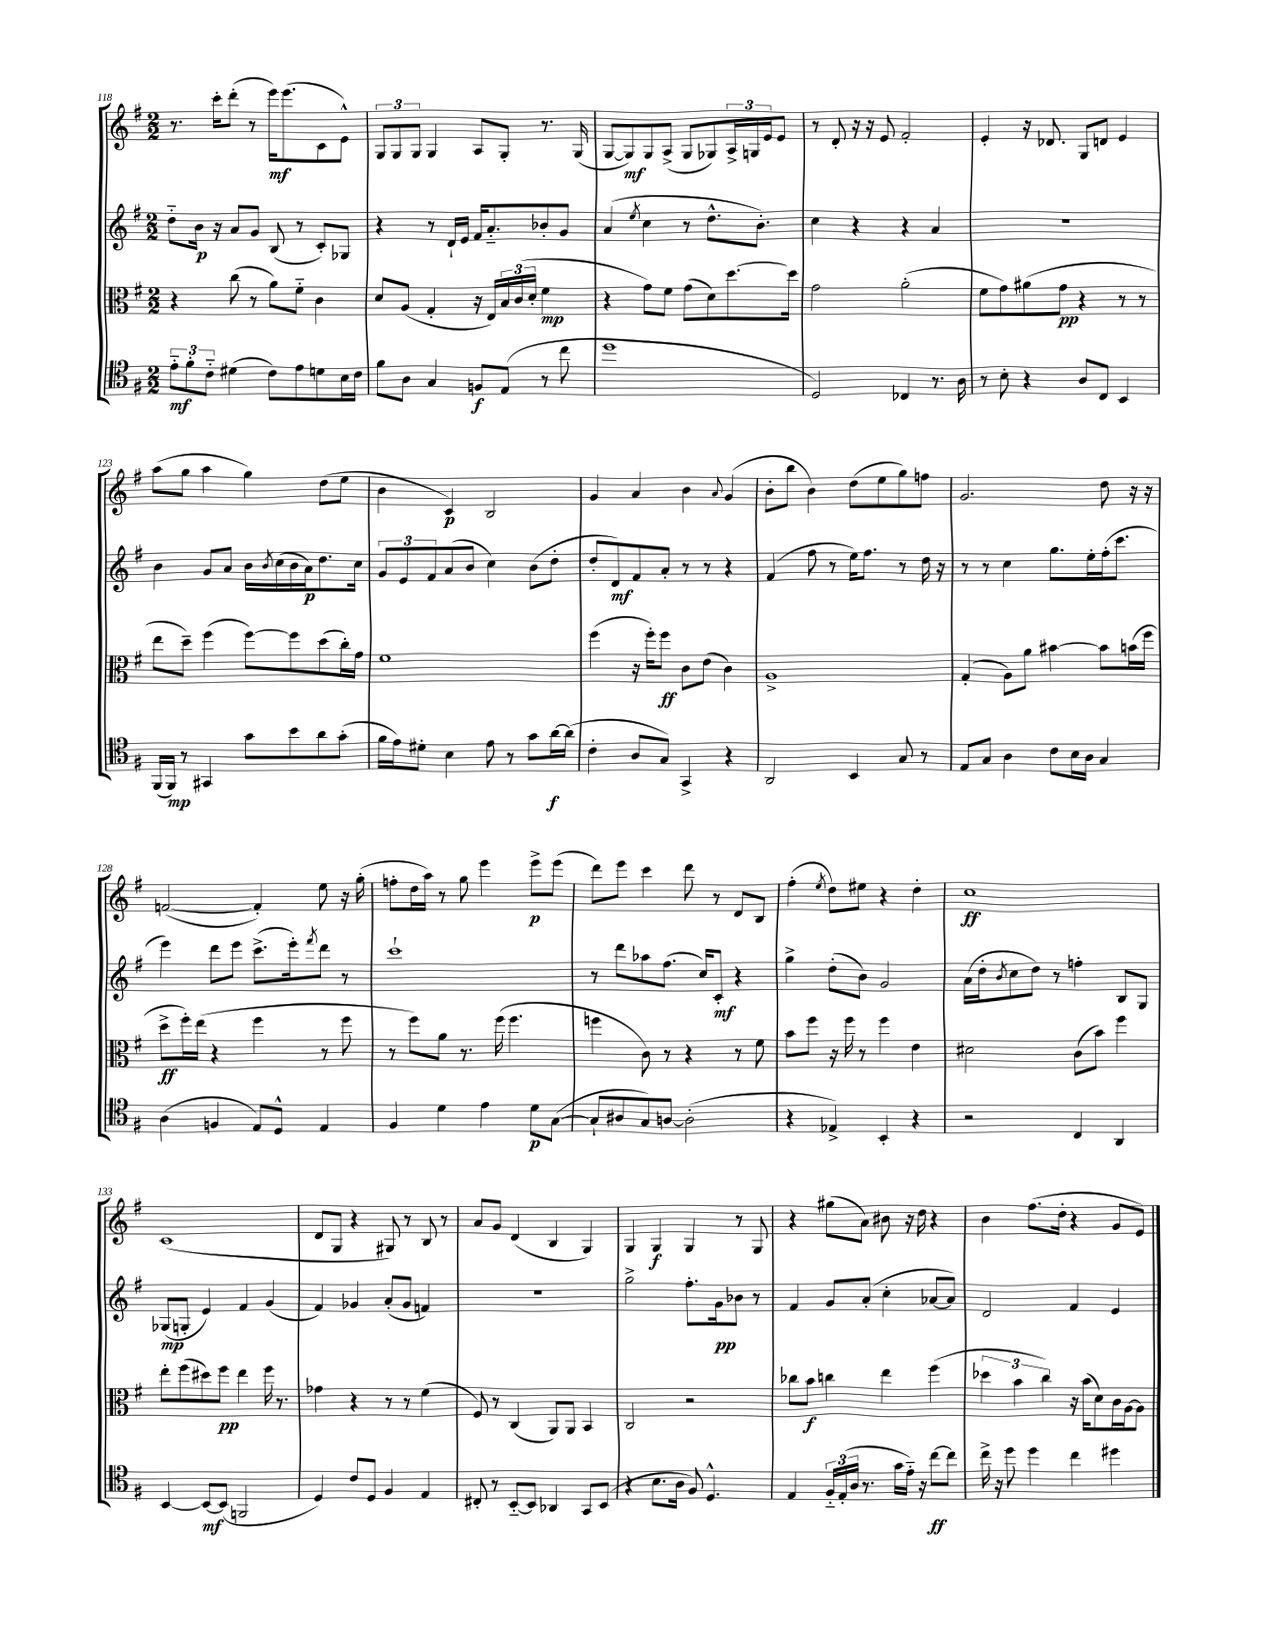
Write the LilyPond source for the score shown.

<<
\new StaffGroup <<
\new Staff = "s0" {
    \clef treble \key g \major \numericTimeSignature \time 2/2
    r8. c'''16-. d'''8-.( r8 e'''16\mf) e'''8.( c'8 e'8-^) |
    \tuplet 3/2 { g8 g8 g8 } g4 a8 g8-. r8. g16( |
    g8~ g8\mf) g8 a8->( g8 ges8) \tuplet 3/2 { a16-> g16 e'16 } e'8 |
    r8 d'8-. r16 r16 e'8 fis'2-. |
    e'4-. r16 des'8. g8 d'8 e'4 |
    a''8( g''8 a''4 g''4) d''8( e''8 |
    b'4 c'4\p) b2 |
    g'4 a'4 b'4 \appoggiatura { a'8 } g'4( |
    b'8-. b''8 b'4) d''8( e''8 g''8) f''8 |
    g'2. d''8 r16 r16 |
    f'2~( f'4-.) e''8 r16 g''16-.( |
    f''8-. d''16 a''16) r8 g''8 e'''4 e'''8->\p e'''8( |
    d'''8) e'''8 c'''4 d'''8 r8 d'8 b8 |
    fis''4-.( \acciaccatura { e''8 } d''8) eis''8 r4 d''4-. |
    c''1\ff |
    c'1( |
    d'8 g8 r4 gis8) r8 b8 r8 |
    a'8 g'8 d'4( b4 g4) |
    g4 g4\f g4 r8 g8 |
    r4 gis''8( a'8) bis'8 r16 d''16 r4 |
    b'4 fis''8.( d''16-. r4 g'8 e'8) \bar "|." |
}
\new Staff = "s1" {
    \clef treble \key g \major \numericTimeSignature \time 2/2
    d''8-_ b'16\p r16 a'8 g'8 b8( r8 c'8-.) ges8 |
    r4 r8 d'16-! e'16 fis'16 a'8.-_ bes'8-. g'8 |
    a'4( \acciaccatura { e''8 } c''4 r8 d''8.-^ b'8.-.) |
    c''4 r4 r4 a'4 |
    R1 |
    b'4 g'8 a'8 b'16 \acciaccatura { b'8 } c''16( b'16 a'16\p) d''8. c''16 |
    \tuplet 3/2 { g'8 e'8 fis'8 } a'8( b'8 c''4) b'8( d''8-. |
    d''8-. d'8\mf) fis'8 a'8-. r8 r8 r4 |
    fis'4( fis''8 r8 e''16) fis''8. r8 d''16 r16 |
    r8 r8 c''4 g''8. e''16-. fis''16-.( c'''8. |
    e'''4) d'''8 e'''8 c'''8.->( e'''16-.) \acciaccatura { fis'''8 } d'''8 r8 |
    c'''1-! |
    r8 d'''8 aes''8 fis''8.( c''16) c'8-.\mf r4 |
    g''4-> d''8-.( b'8) g'2 |
    a'16( d''16-. \acciaccatura { b'8 } c''8 d''8) r8 f''4-. b8 g8 |
    ges8\mp( g8-. e'4) fis'4 g'4( |
    fis'4) ges'4 a'8-.( ges'8 f'4) |
    r1 |
    g''2-> fis''8.-. g'16\pp bes'8 r8 |
    fis'4 g'8 a'8-.( c''4-. aes'8~ aes'8) |
    d'2 fis'4 e'4 \bar "|." |
}
\new Staff = "s2" {
    \clef alto \key g \major \numericTimeSignature \time 2/2
    r4 c''8( r8 a'8) fis'8-_ c'4 |
    d'8 a8( g4-. r16 e16) \tuplet 3/2 { b16 c'16( d'16-. } fis'4\mp |
    r4 g'8) fis'8 g'8( d'8) d''8.~ d''16 |
    g'2 a'2-.( |
    fis'8 g'8) ais'8( g'8\pp r4 r8 r8 |
    e''8 d''8--) fis''4( fis''8~) fis''8 d''8( c''16-.) g'16 |
    fis'1 |
    fis''4( r16 fis''16-.) fis''8\ff c'8 e'8( c'4) |
    a1-> |
    g4-.( a8) a'8 bis'4~ bis'8 b'16( fis''16 |
    d''8->\ff fis''16-.) e''16( r4 fis''4 r8 fis''8 |
    r8 fis''8) a'8 r8. fis''16( fis''4. |
    f''4 c'8) r8 r4 r8 fis'8 |
    b'8 fis''8 r16 fis''16 r8 fis''4 e'4 |
    dis'2 c'8( b'8) fis''4 |
    e''8-. fis''8( dis''8) fis''8\pp e''4 fis''16 r8. |
    ges'4 r4 r8 r8 fis'4( |
    fis8) r8 c4( a,8) a,8 b,4 |
    c2 r2 |
    ces''8 b'8\f c''4 e''4 fis''4( |
    \tuplet 3/2 { des''4 b'4 c''4) } r16 b'16( d'8) c'16 a16~ a8 \bar "|." |
}
\new Staff = "s3" {
    \clef tenor \key g \major \numericTimeSignature \time 2/2
    \tuplet 3/2 { e'8-_\mf fis'8-. c'8-_ } dis'4( c'8) e'8 d'8 b16 c'16 |
    fis'8 a8 g4 f8\f e8( r8 c''8 |
    d''1 |
    d2) ces4 r8. a16 |
    r8 b8-. r4 a8 c8 b,4 |
    fis,16( fis,16\mp) r8 gis,4 g'8 b'8 a'8 g'8-.( |
    fis'16 e'16) dis'8-. b4 e'8 r8 g'8 a'16~\f a'16( |
    c'4-. a8 g8) g,4-> r4 |
    a,2 b,4 g8 r8 |
    e8 g8 a4 c'8 b16 a16 g4 |
    a4( f4 e8) d8-^ e4 |
    fis4 d'4 e'4 d'8\p g8~( |
    g8-! ais8 g8) a8~ a2-.( |
    r4 ees4->) b,4-. r4 |
    r2 c4 a,4 |
    b,4~ b,8~\mf b,8( f,2 |
    d4) c'8 d8 fis4 e4 |
    cis8-. r8 b,8~-_ b,8 aes,4 g,8 b,8( |
    r4 b8. a16 fis8) d4.-^ |
    e4 \tuplet 3/2 { fis16-_ e16-.( a16 } r8. g'16 e'16-_) r16 c''8~\ff c''8 |
    c''16-> r16 d''8 d''4 c''4 dis''4 \bar "|." |
}
>>
>>
\layout { \context { \Score currentBarNumber = #118 } }
